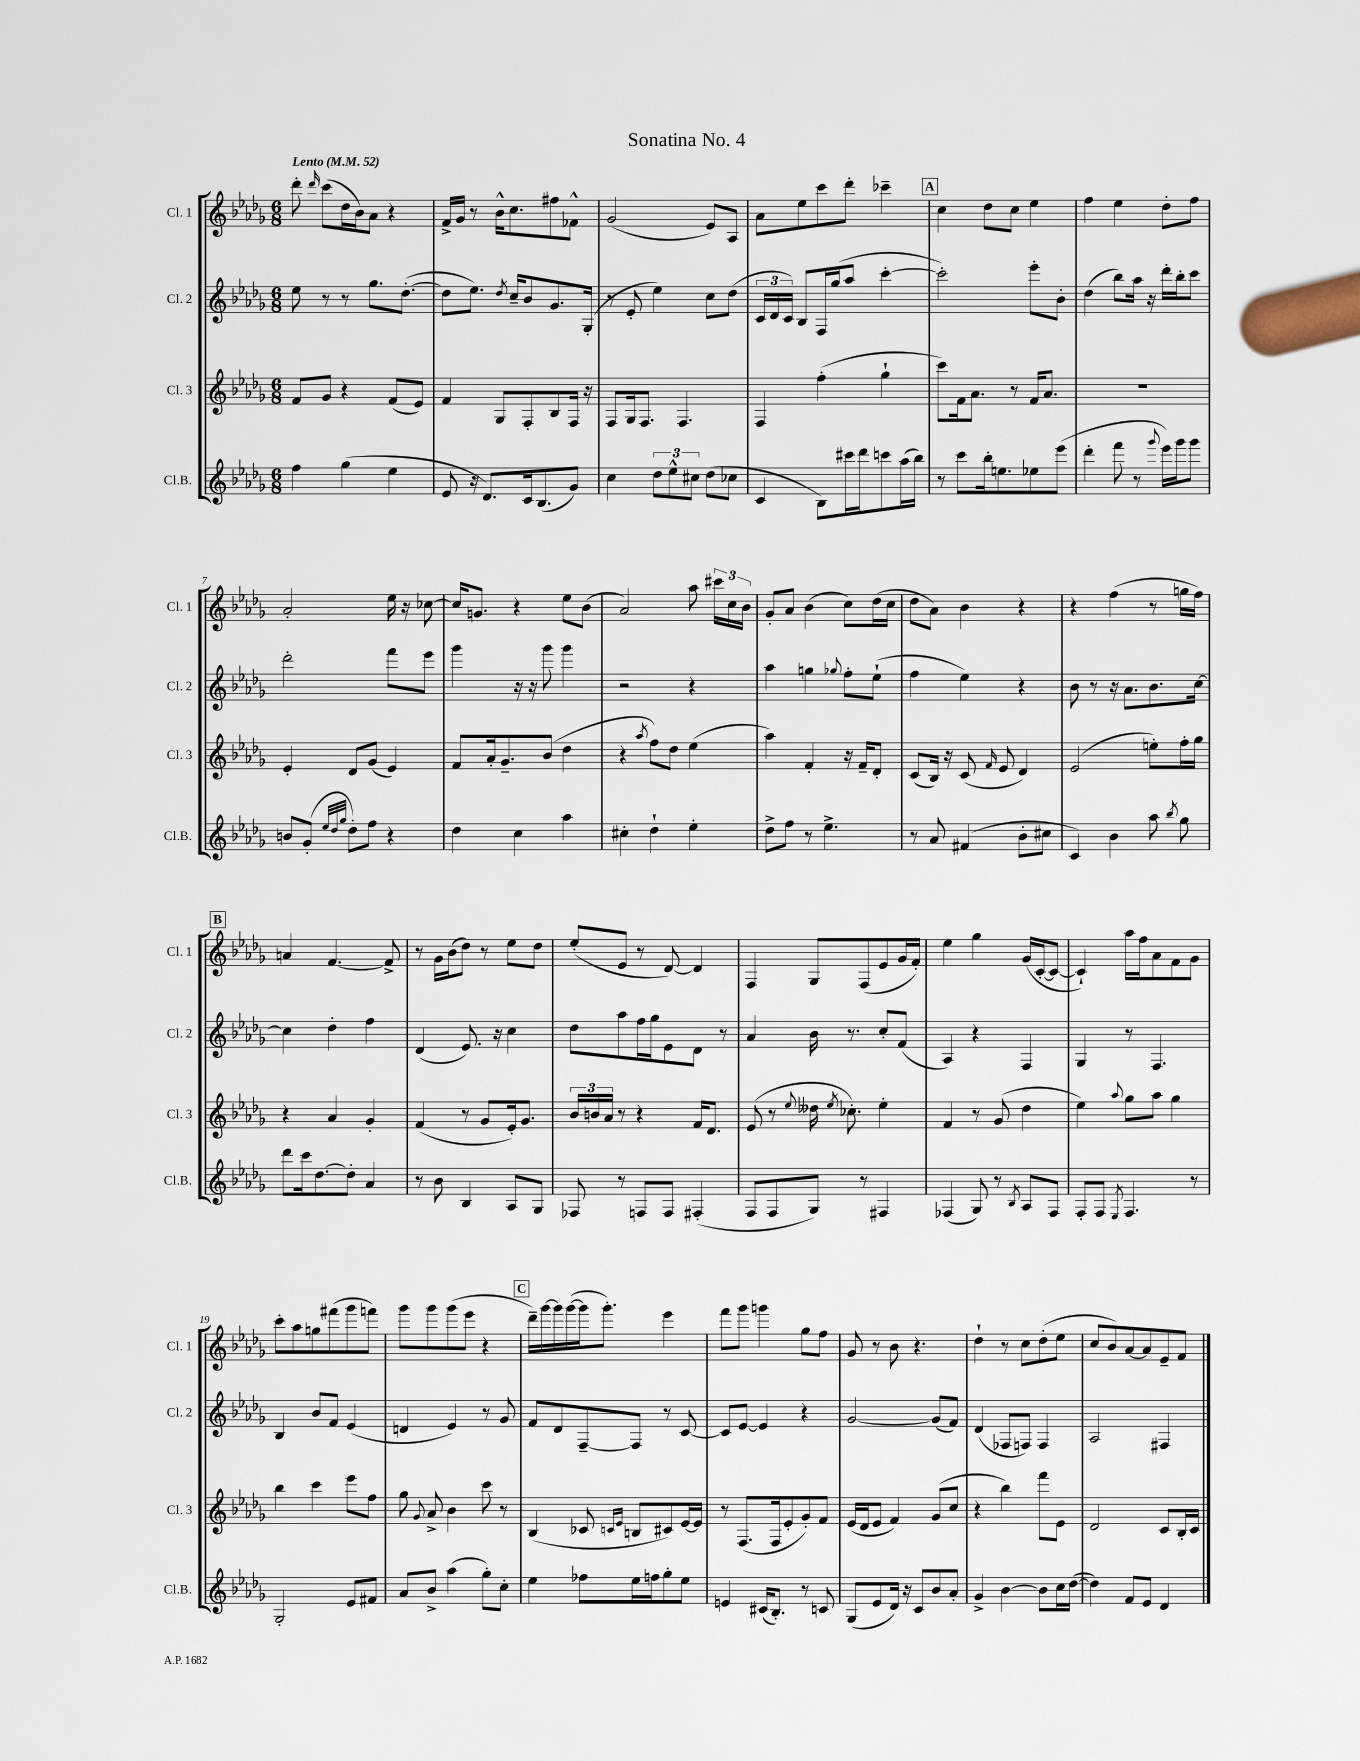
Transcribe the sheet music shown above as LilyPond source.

\header { title = "Sonatina No. 4" }
<<
\new StaffGroup <<
\new Staff = "s0" \with { instrumentName = "Cl. 1" shortInstrumentName = "Cl. 1" } {
    \clef treble \key des \major \numericTimeSignature \time 6/8 \tempo "Lento" 4 = 52
    \autoBeamOff des'''8-. \grace { des'''16 } c'''8[( des''16 bes'16) aes'8] r4 |
    f'16[-> ges'16] r8 bes'16[-^ c''8. fis''8 fes'8]-^ |
    ges'2( ees'8[) aes8] |
    aes'8[ ees''8 c'''8 des'''8]-. ces'''4-- |
    \mark \markup { \box "A" } c''4 des''8[ c''8] ees''4 |
    f''4 ees''4 des''8[-. f''8] |
    aes'2-. ees''16 r16 ces''8~ |
    ces''16[ g'8.] r4 ees''8[ bes'8]( |
    aes'2) aes''8 \tuplet 3/2 { cis'''16[ c''16 bes'16] } |
    ges'8[-. aes'8] bes'4( c''8[) des''16( c''16] |
    des''8[ aes'8]) bes'4 r4 |
    r4 f''4( r8 g''16[ f''16]) |
    \mark \markup { \box "B" } a'4 f'4.~ f'8-> |
    r8 ges'16[ bes'16( des''8]) r8 ees''8[ des''8] |
    ees''8[-.( ees'8] r8 des'8~) des'4 |
    f4 ges8[ f8( ees'8 ges'16 f'16]-.) |
    ees''4 ges''4 ges'16[( c'16~-. c'8]~ |
    c'4-!) aes''16[ f''16 aes'8 f'8 ges'8] |
    c'''8[-. aes''8 g''8 fis'''8( ges'''8 f'''8]) |
    ges'''8[ ges'''8 ges'''8( ees'''8] r4 |
    \mark \markup { \box "C" } des'''16[--) ges'''16~ ges'''16 ges'''16~( ges'''16 ges'''8.]-.) ees'''4 |
    f'''8[ ges'''8] g'''4 ges''8[ f''8] |
    ges'8 r8 bes'8 r4. |
    des''4-! r8 c''8[ des''8-.( ees''8] |
    c''8[ bes'8) aes'8~ aes'8 ees'8-- f'8] \bar "|." |
}
\new Staff = "s1" \with { instrumentName = "Cl. 2" shortInstrumentName = "Cl. 2" } {
    \clef treble \key des \major \numericTimeSignature \time 6/8
    \autoBeamOff ees''8 r8 r8 ges''8.[ des''8.]~-.( |
    des''8[ ees''8.]) \acciaccatura { des''8 } c''16[-- bes'8 ges'8. ges16]-.( |
    r8 ees'8-. ees''4) c''8[ des''8]( |
    \tuplet 3/2 { c'16[ des'16 c'16]) } bes8[ f16 ges''16( aes''8] c'''4~-. |
    \mark \markup { \box "A" } c'''2-.) ees'''8[-. bes'8]-. |
    des''4( bes''8[) aes''16] r16 des'''16[-. bes''16-. c'''8] |
    des'''2-. f'''8[ ees'''8] |
    ges'''4 r16 r16 ges'''8 ges'''4 |
    r2 r4 |
    aes''4 g''4 \appoggiatura { ges''8 } f''8[-. ees''8]-!( |
    f''4 ees''4) r4 |
    bes'8 r8 r16 aes'8.[ bes'8. c''16]~ |
    \mark \markup { \box "B" } c''4 des''4-. f''4 |
    des'4( ees'8.) r16 c''4 |
    des''8[ aes''8 f''16 ges''16 ees'8 des'8] r8 |
    aes'4 bes'16 r8. c''8[-. f'8]( |
    aes4) r4 f4 |
    ges4 r8 f4. |
    bes4 bes'8[ f'8] ees'4( |
    d'4 ees'4) r8 ges'8 |
    \mark \markup { \box "C" } f'8[ des'8 f8~-- f8] r8 c'8~ |
    c'8[ ees'8]~ ees'4 r4 |
    ges'2~ ges'8[( f'8]) |
    des'4( fes8[ f8]) f4 |
    aes2 fis4 \bar "|." |
}
\new Staff = "s2" \with { instrumentName = "Cl. 3" shortInstrumentName = "Cl. 3" } {
    \clef treble \key des \major \numericTimeSignature \time 6/8
    \autoBeamOff f'8[ ges'8] r4 f'8[( ees'8]) |
    f'4 ges8[ f8-. bes8 f16] r16 |
    f8[ ges16 f8.] f4. |
    f4 f''4-.( ges''4-! |
    \mark \markup { \box "A" } c'''8[) f'16 aes'8.] r8 f'16[ aes'8.] |
    R2. |
    ees'4-. des'8[ ges'8]( ees'4) |
    f'8[ aes'16-. ges'8.-- bes'8]( des''4 |
    r4 \acciaccatura { aes''8 } f''8[) des''8] ees''4( |
    aes''4) f'4-. r16 f'16[-- des'8]-. |
    c'8[( bes16]) r16 c'8( \grace { f'16 } ees'8 des'4) |
    ees'2( e''8[-.) f''16-. ges''16] |
    \mark \markup { \box "B" } r4 aes'4 ges'4-. |
    f'4( r8 ges'8[ ees'16-.) ges'8.] |
    \tuplet 3/2 { bes'16[ b'16 aes'16] } r8 r4 f'16[ des'8.] |
    ees'8( r8 \appoggiatura { ees''8 } deses''16 \acciaccatura { ees''8 } ces''8.-.) ees''4-. |
    f'4 r8 ges'8( des''4 |
    ees''4) \appoggiatura { aes''8 } ges''8[ aes''8] ges''4 |
    bes''4 c'''4 ees'''8[ f''8] |
    ges''8 \appoggiatura { ges'8 } aes'8-> bes'4 c'''8 r8 |
    \mark \markup { \box "C" } bes4( ces'8 \grace { c'16[ ees'16] } b8[ cis'8) ees'16~ ees'16] |
    r8 f8.[( f16 ees'8-. ges'8-.) f'8] |
    ees'16[( des'16 ees'8] f'4) ges'8[( c''8] |
    r4 bes''4) f'''8[ ees'8] |
    des'2 c'8[ bes16-. c'16] \bar "|." |
}
\new Staff = "s3" \with { instrumentName = "Cl.B." shortInstrumentName = "Cl.B." } {
    \clef treble \key des \major \numericTimeSignature \time 6/8
    \autoBeamOff f''4 ges''4( ees''4 |
    ees'8 r16 des'8.[) c'16 bes8.( ges'8]) |
    c''4 \tuplet 3/2 { des''8[ ees''8-^ cis''8] } des''8[( ces''8] |
    c'4 bes8[) cis'''16 des'''16 c'''8 aes''16( bes''16]) |
    \mark \markup { \box "A" } r8 c'''8[ bes''16-. e''8. ees''8 ees'''8]( |
    des'''4-. f'''8 r8 \appoggiatura { ges'''8 } ees'''16[) ges'''16 ges'''8] |
    b'8[ ges'8]-.( \grace { ees''32[ des''32 ges''32] } des''8[-.) f''8] r4 |
    des''4 c''4 aes''4 |
    cis''4-. des''4-! ees''4-. |
    des''8[-> f''8] r8 ees''4.-> |
    r8 aes'8 fis'4( bes'8[-. cis''8] |
    c'4) bes'4 aes''8 \acciaccatura { bes''8 } ges''8 |
    \mark \markup { \box "B" } des'''8[ c'''16 des''8.~ des''8]-. aes'4 |
    r8 bes'8 bes4 aes8[ ges8] |
    fes8 r8 f8[ f8] fis4-.( |
    f8[ f8 ges8]) r8 fis4 |
    fes4( ges8) r8 \acciaccatura { bes8 } aes8[ fes8] |
    f8[-. f8] \acciaccatura { ees8 } f4. r8 |
    ges2-. ees'8[ fis'8] |
    aes'8[ bes'8]-> aes''4( ges''8[-.) c''8]-. |
    \mark \markup { \box "C" } ees''4 fes''8[ ees''16 f''16 ges''8-. ees''8] |
    e'4 cis'16[( bes8.]-.) r8 c'8 |
    ges8[( ees'8 des'16]) r16 c'8[ bes'8 aes'8]-. |
    ges'4-> bes'4~ bes'8[ c''16 des''16]~( |
    des''4) f'8[ ees'8] des'4 \bar "|." |
}
>>
>>
